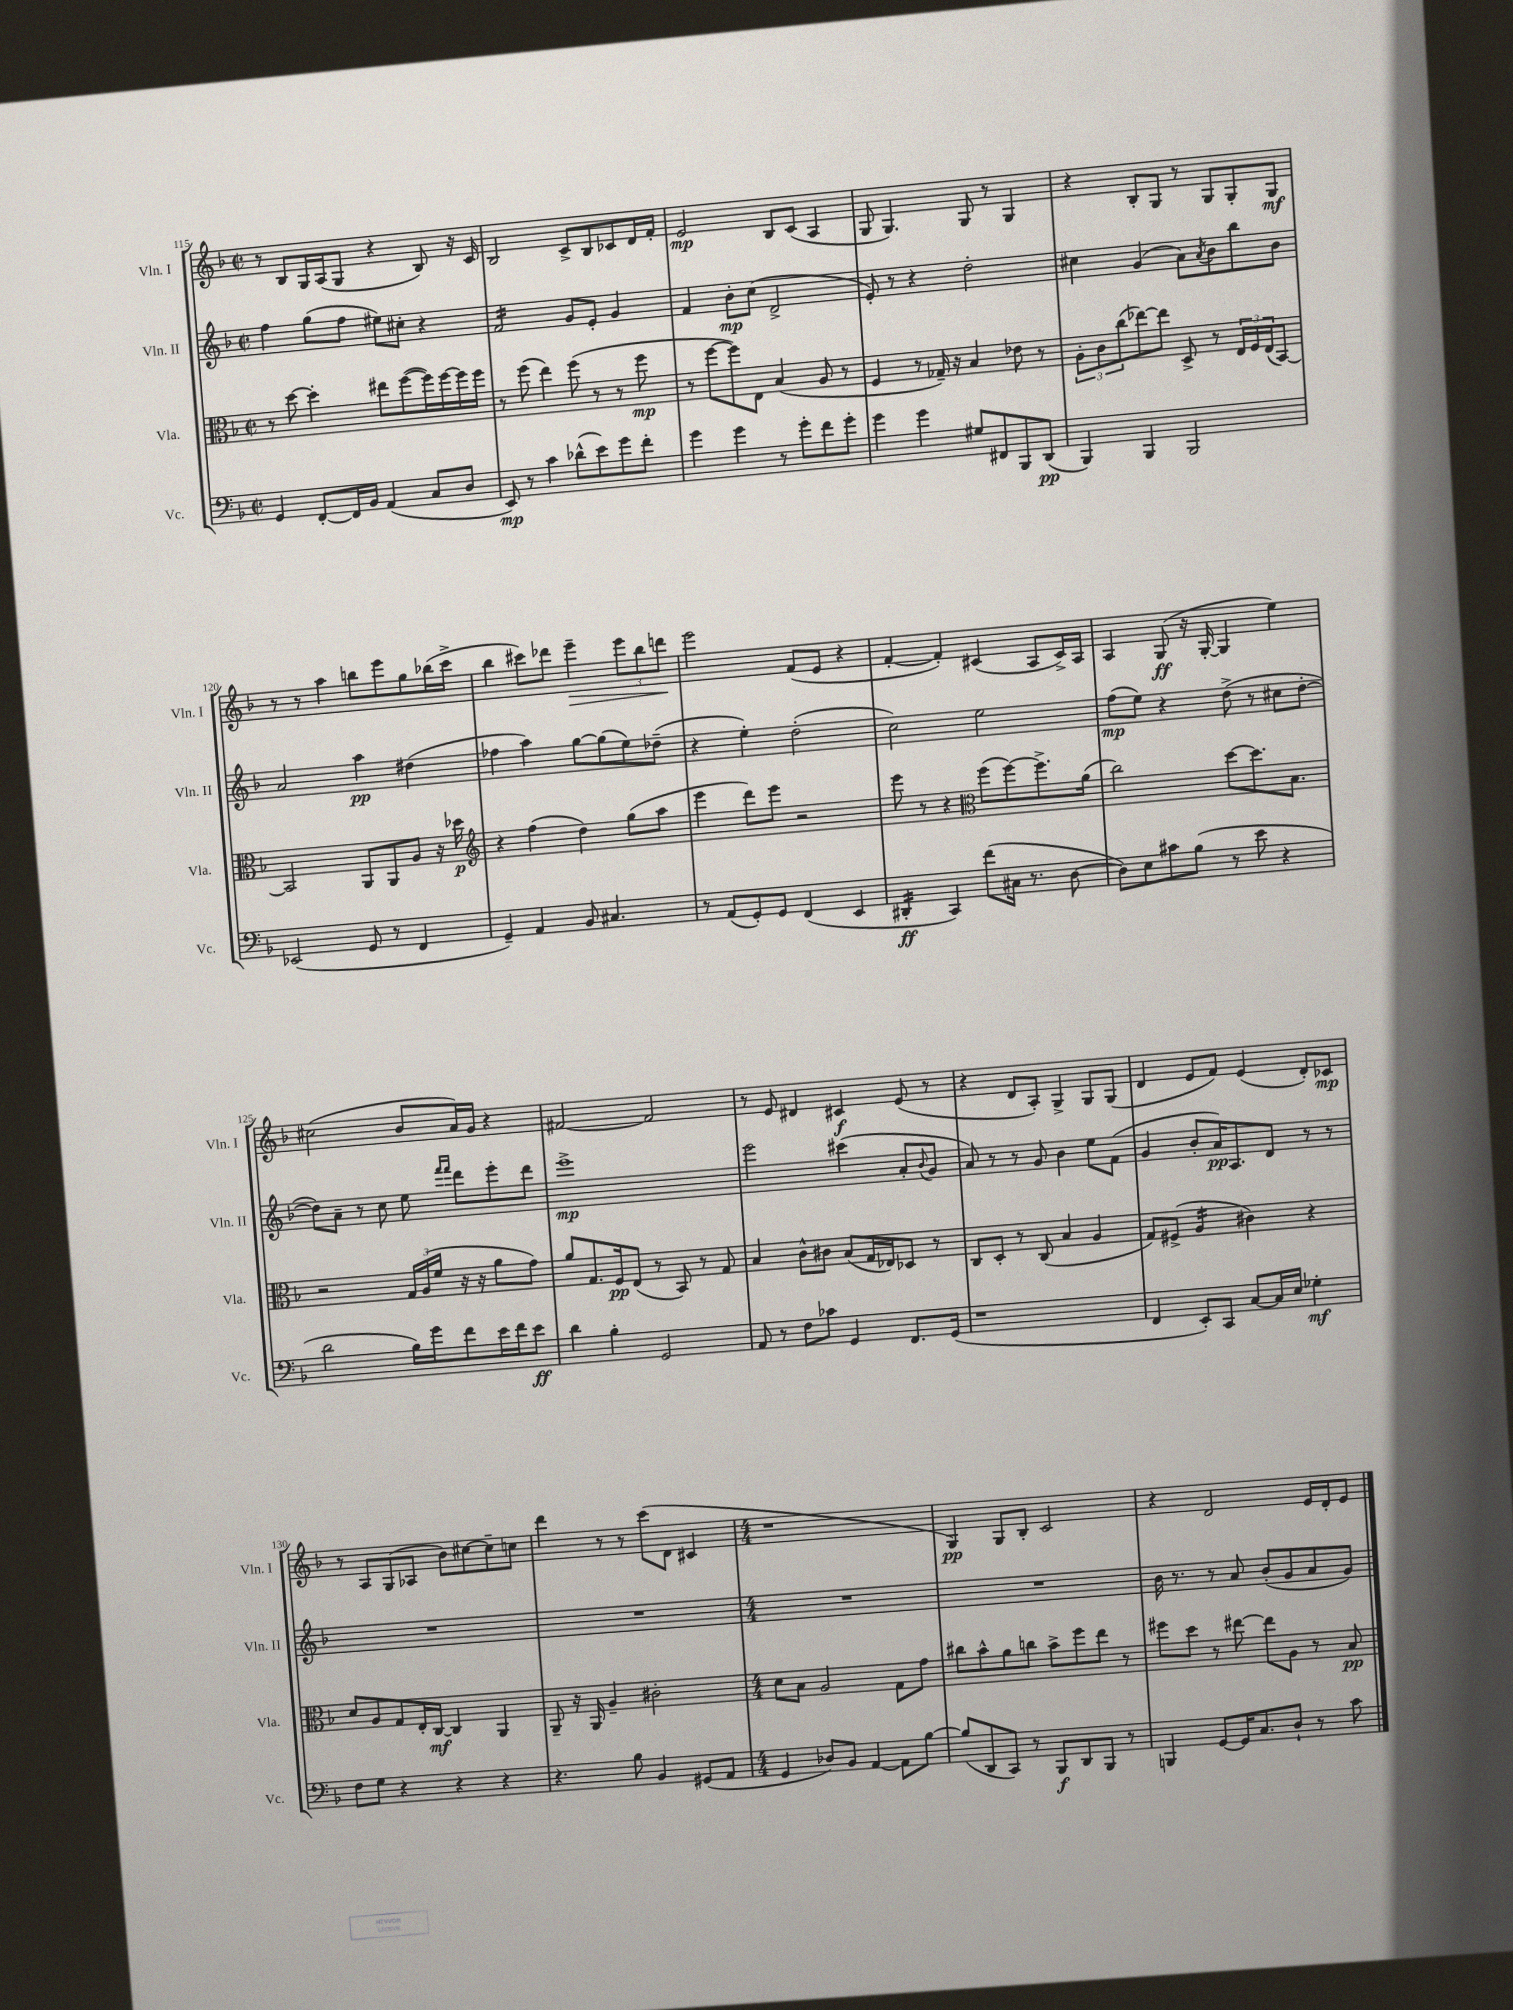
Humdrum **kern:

**kern	**kern	**kern	**kern
*staff4	*staff3	*staff2	*staff1
*clefF4	*clefC3	*clefG2	*clefG2
*k[b-]	*k[b-]	*k[b-]	*k[b-]
*M2/2	*M2/2	*M2/2	*M2/2
*met(c|)	*met(c|)	*met(c|)	*met(c|)
4GG/	8r	4ff\	8r
.	[8dd\	.	8B-/L
[8FF'/L	4dd'\]	(8gg\L	16G/L
.	.	.	(16A/J
16FF/]L	.	8ff\J	8G/J
16BB-/JJ	.	.	.
(4AA/	8ee#\L	8ee#\L)	4r
.	([8ff\	8cc#'\J	.
8C/L	16ff\]L)	4r	8B-/)
.	[16ff\	.	.
8D/J	16ff\]	.	16r
.	16ff\JJ	.	16c/
=	=	=	=
8EE/)	8r	2f/	2B-/
8r	(8ff\	.	.
4c\	4ee\)	.	.
(8d-^^\L	(8ff\	8g/L	8c^/L
8e\)	8r	8e'/J	8B-/
8g\	8r	4g/	8c-/
8f'\J	8ff\	.	16d/L
.	.	.	16f'/JJ
=	=	=	=
4g\	8r	4f/	2e/
.	[8ff\L	.	.
4g\	8ff\])	8b-'\L	.
.	8E\J	(8cc\J	.
8r	(4B-/	2d^/	8B-/L
8g'\L	.	.	(8c/J
8f\	8A/	.	4A/
8g'\J	8r	.	.
=	=	=	=
4g\	4F/	8e'/)	8G/
.	.	8r	4.G/)
4g\	8r	4r	.
.	16G-~/)	.	.
.	16r	.	.
8G#/L	4B-/	2dd'\	8G/
8FF#/	.	.	8r
8BBB-/	8e-\	.	4G/
(8DD/J	8r	.	.
=	=	=	=
4BBB-/)	12A'\L	4cc#\	4r
.	12c\	.	.
.	(12cc\	.	.
4BBB-/	[8ee-\)	(4g/	8B-'/L
.	8ee-\]J	.	8G/J
2BBB-/	8D^/	8a\L)	8r
.	.	8qa/	.
.	8r	8b-\	8G/L
.	24E/LL	8bb-\	8G'/
.	24F/	.	.
.	(24E/J	.	.
.	[8BB-/J)	8b-\J	8G/J
=	=	=	=
(2EE-/	2BB-/]	2a/	8r
.	.	.	8r
.	.	.	4aa\
8GG/	8AA/L	4aa\	8bb\L
8r	8AA/	.	8eee\
4FF/	8A/J	(4dd#\	8gg\
.	16r	.	(16bb-\L
.	16dd-\	.	16ccc^\JJ
=	=	=	=
*	*clefG2	*	*
4GG~/)	4r	4ff-\	4bb-\
4AA/	(4ff\	4aa\)	8ccc#\L)
.	.	.	8ddd-\J
8BB-/	4dd\)	[8gg\L	4eee~\
4.C#/	.	(8gg\]	.
.	(8gg\L	8ee\)	12eee\L
.	.	.	12bb-\
.	8aa\J	(8dd-~\J	.
.	.	.	12ddd\J
=	=	=	=
8r	4eee\	4r	2eee\
(8AA/L	.	.	.
8GG'/)	8ddd\L)	4ee'\)	.
8GG/J	8eee\J	.	.
(4FF/	2r	(2dd'\	(8f/L
.	.	.	8e/J
4EE/	.	.	4r
=	=	=	=
4DD#'/	8eee\	2cc\)	[4f'/
.	8r	.	.
4CC/)	4r	.	4f'/])
*	*clefC3	*	*
(8f\L	(8ff\L	2ee\	(4c#/
16C#\Jk	[8ff\)	.	.
8.r	.	.	.
.	8.ff^\]	.	8A/L
[8D\	.	.	16c#^/L)
.	(16a\Jk	.	16A/JJ
=	=	=	=
8D\]L)	2cc\)	(8ff\L	4A/
8E\	.	8ee\J)	.
8c#\	.	4r	(8G/
(8B-\J	.	.	16r
.	.	.	[16G'/
8r	[8dd\L	(8dd^\	4G/]
8e\	8.dd\]	8r	.
4r	.	8cc#\L	4ee\)
.	8.B-\J	.	.
.	.	[8dd'\J	.
=	=	=	=
2d\	2r	8dd\]L)	(2cc#\
.	.	8a~\J	.
.	.	8r	.
.	.	8cc\	.
16B-\LL)	24G/LL	8ee\	8b-/L
.	(24A/	.	.
16g\J	.	.	.
.	24f/JJ	.	.
.	.	16qqfff/LL	.
.	.	16qqfff/JJ	.
8f\	16r	8ddd\L	16a/L)
.	16r	.	16g/JJ
16e\L	8a\L	8eee'\	4r
16f\J	.	.	.
8e\J	8g\J)	8ddd\J	.
=	=	=	=
4d\	8a/L	1eee^	[2f#/
.	8.G/	.	.
4B-'\	.	.	.
.	16F/k	.	.
.	(8E/J	.	.
2GG/	8r	.	2f#/]
.	8BB-/)	.	.
.	8r	.	.
.	8G/	.	.
=	=	=	=
8AA/	4B-/	2eee\	8r
8r	.	.	8e/
8F\L	8c^^\L	.	4d#/
8c-\J	8c#\J	.	.
4GG/	(8B-/L	(4ccc#\	4c#/
.	16G/L	.	.
.	16E-/J)	.	.
8.FF/L	8D-/J	8a'/L	(8e/
.	.	8qqb-/	.
.	8r	8g/J	8r
(16GG/Jk	.	.	.
=	=	=	=
1r	8C/L	8a/)	4r
.	8D'/J	8r	.
.	8r	8r	8d/L
.	(8C/	8g/	8A'/J)
.	4B-/	4b-\	4G^/
.	4A/	8ee\L	8G/L
.	.	(8f\J	(8G/J
=	=	=	=
4FF/	8G/L)	4g/	4d/
.	(8F#^/J	.	.
8EE'/L)	4A/	8b-'/L	8e/L
8CC/J	.	16a/K)	8f/J)
.	.	8.A/	.
[8C/L	4c#\)	.	(4e/
16C/]L	.	8d/J	.
16E/JJ	.	.	.
4G-'\	4r	8r	8d'/L)
.	.	8r	8c-/J
=	=	=	=
8F\L	8d/L	1r	8r
8G\J	8A/	.	8A/L
4r	8G/	.	(8G/
.	16E'/L	.	8A-/J
.	[16C/JJ	.	.
4r	4C/]	.	8b-\L)
.	.	.	[8cc#\
4r	4AA/	.	8cc#~\]
.	.	.	8cc\J
=	=	=	=
4.r	8AA~/	1r	4ddd\
.	16r	.	.
.	16AA/	.	.
.	4A~/	.	8r
8B-\	.	.	8r
4BB-/	2c#'\	.	(8ccc\L
.	.	.	8d\J
(8GG#/L	.	.	4c#/
8AA/J	.	.	.
=	=	=	=
*M4/4	*M4/4	*M4/4	*M4/4
4GG/	8d\L	1r	1r
.	8B-\J	.	.
8D-/L)	2A/	.	.
8BB-/J	.	.	.
[4AA/	.	.	.
8AA\]L	8G\L	.	.
[8B-\J	8g\J	.	.
=	=	=	=
(8B-/]L	8cc#\L	1r	4G/)
8DD/	8b-^^\	.	.
8CC/J)	8a\	.	8G/L
8r	8cc\J	.	8B-'/J
8BBB-/L	8b-^\L	.	2c/
8DD/	8ff\	.	.
8BBB-/J	8ee\J	.	.
8r	8r	.	.
=	=	=	=
4BBB/	8ff#\L	16b-\	4r
.	.	8.r	.
.	8dd\J	.	.
[8GG/L	8r	8r	2d/
16GG/]K	[8ee#\	8a/	.
8.C/	.	.	.
.	8ee#\]L	(8b-'/L	.
8D`/J	8A\J	8g/	.
8r	8r	8a/	16e/LL
.	.	.	16d'/J
8c\	8B-/	8g/J)	8e/J
==	==	==	==
*-	*-	*-	*-
